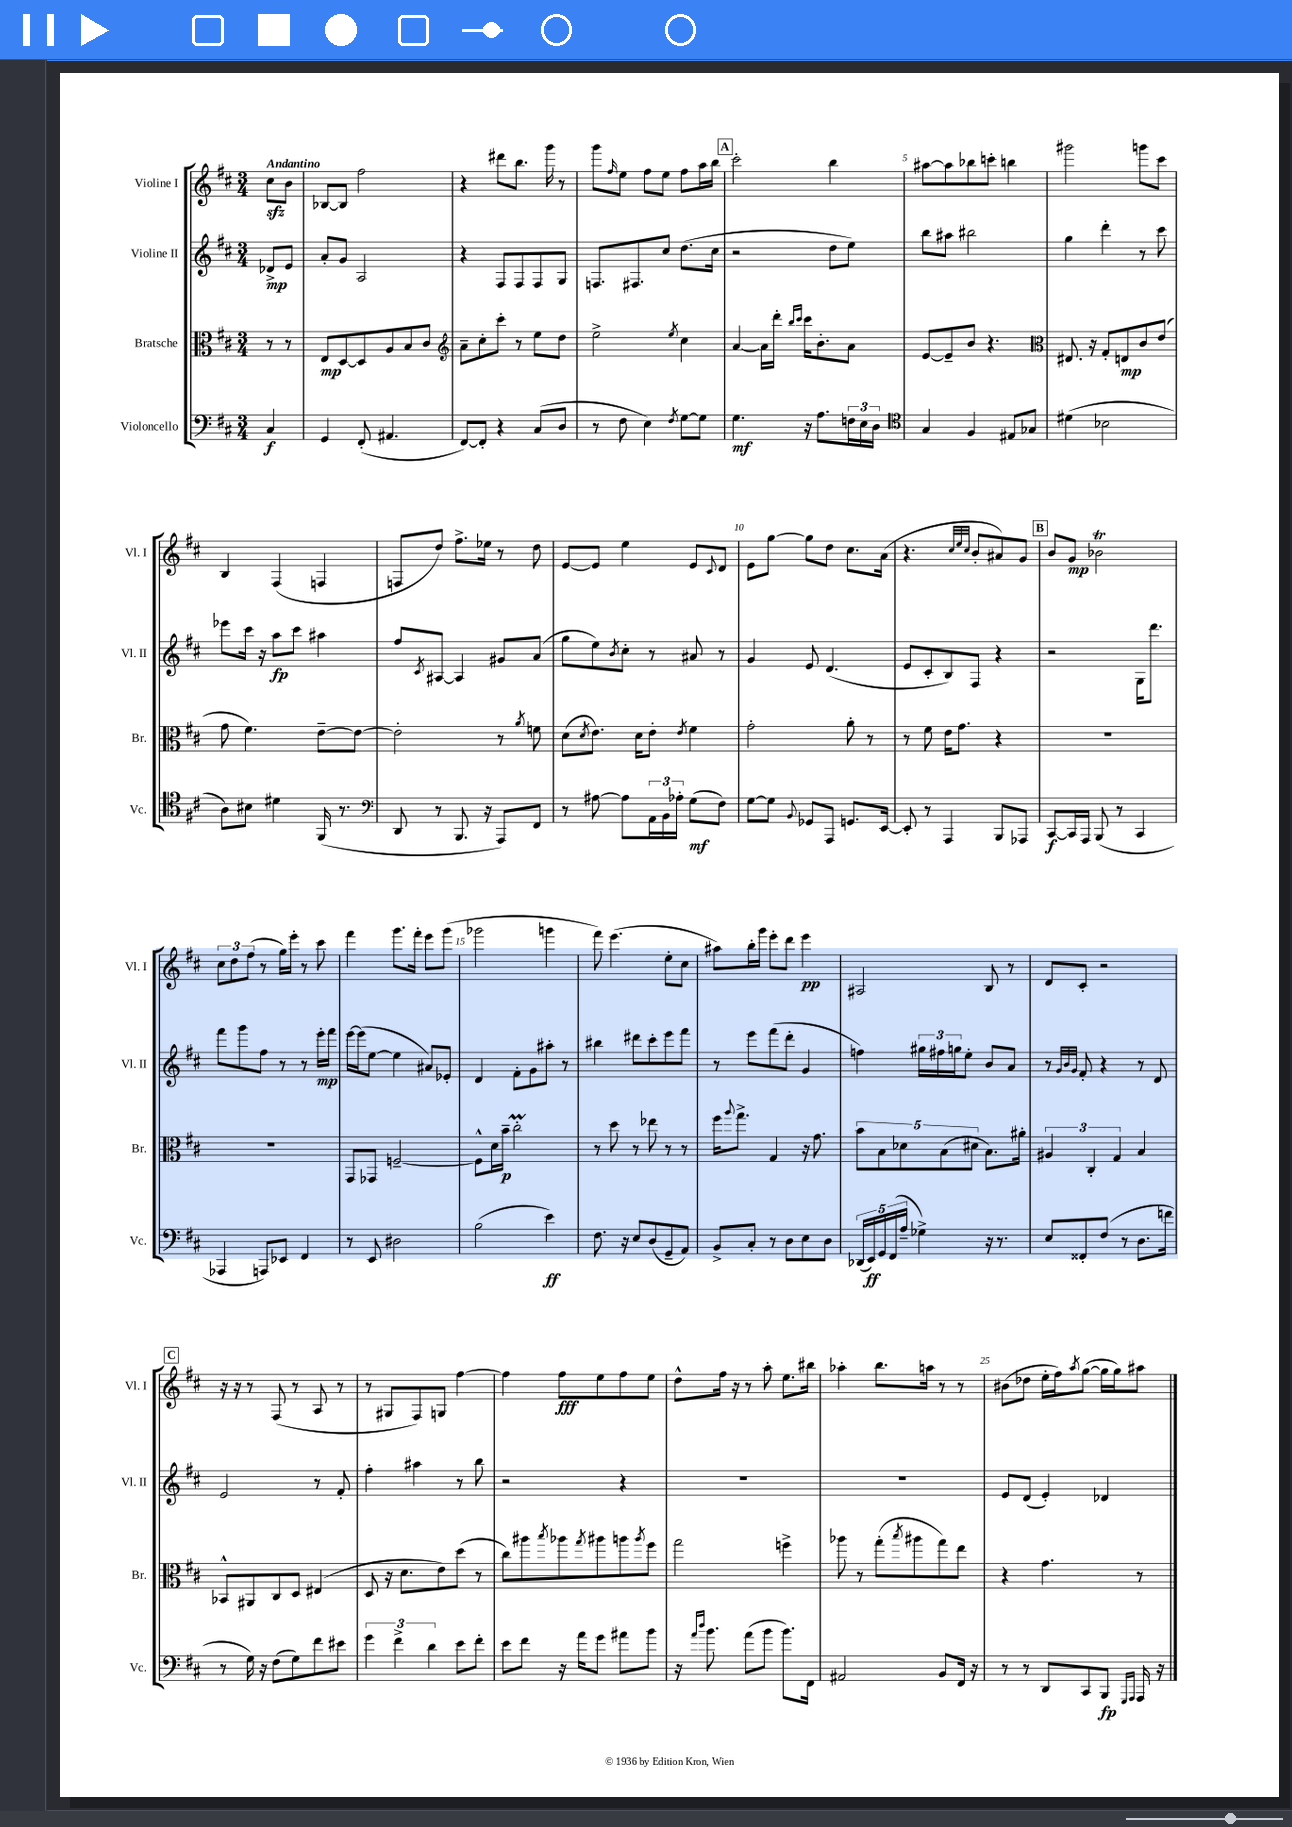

**kern	**dynam	**kern	**dynam	**kern	**dynam	**kern	**dynam
*part4	*part4	*part3	*part3	*part2	*part2	*part1	*part1
*staff4	*staff4	*staff3	*staff3	*staff2	*staff2	*staff1	*staff1
*I"Violoncello	*	*I"Bratsche	*	*I"Violine II	*	*I"Violine I	*
*I'Vc.	*	*I'Br.	*	*I'Vl. II	*	*I'Vl. I	*
*clefF4	*	*clefC3	*	*clefG2	*	*clefG2	*
*k[f#c#]	*	*k[f#c#]	*	*k[f#c#]	*	*k[f#c#]	*
*M3/4	*	*M3/4	*	*M3/4	*	*M3/4	*
=	=	=	=	=	=	=	=
!	!	!	!	!	!	!LO:TX:a:B:t=Andantino	!
4C#/	f	8r	.	8d-X^/L	mp	8cc#zz\L	.
.	.	8r	.	8e/J	.	8b\J	.
=1	=1	=1	=1	=1	=1	=1	=1
4GG/	.	8E/L	mp	8a'/L	.	[8B-X/L	.
.	.	[8D/	.	8g/J	.	8B-/J]	.
(8FF#'/	.	8D/]	.	2A/	.	2ff#\	.
4.AA#X/	.	8A/	.	.	.	.	.
.	.	8B/	.	.	.	.	.
.	.	8c#/J	.	.	.	.	.
=2	=2	=2	=2	=2	=2	=2	=2
*	*	*clefG2	*	*	*	*	*
[8FF#/L)	.	8a~\L	.	4r	.	4r	.
8FF#'/J]	.	8cc#'\	.	.	.	.	.
4r	.	8ccc#'\J	.	8F#/L	.	8ddd#X\L	.
.	.	8r	.	8F#/	.	8.bb\J	.
(8C#/L	.	8ee\L	.	8F#/	.	.	.
.	.	.	.	.	.	16ggg\	.
8D/J	.	8dd\J	.	8G/J	.	8r	.
=3	=3	=3	=3	=3	=3	=3	=3
8r	.	2ee^\	.	8.Fn/L	.	8ggg\L	.
.	.	.	.	.	.	16qqff#/	.
8F#\	.	.	.	.	.	8ee\J	.
.	.	.	.	8.F#X/	.	.	.
4E\)	.	.	.	.	.	8ff#\L	.
.	.	.	.	8cc#/J	.	8ee\J	.
8qF#/	.	8qee/	.	.	.	.	.
[8G\L	.	4cc#\	.	(8.dd\L	.	8ff#\L	.
8G\J]	.	.	.	.	.	16aa\L	.
.	.	.	.	16cc#\Jk	.	16bb\JJ	.
!!LO:REH:place=s1:t=A
=4	=4	=4	=4	=4	=4	=4	=4
4.G\	mf	[4a/	.	2r	.	2ccc#'\	.
.	.	16a\LL]	.	.	.	.	.
.	.	16ddd'\JJ	.	.	.	.	.
.	.	16qqbb/LL	.	.	.	.	.
.	.	16qqccc#/JJ	.	.	.	.	.
16r	.	16ccc#\KL	.	.	.	.	.
8.A\L	.	8.b'\	.	.	.	.	.
.	.	.	.	8dd\L	.	4bb\	.
24Fn\L	.	8a\J	.	8ee\J)	.	.	.
24E\	.	.	.	.	.	.	.
24D\JJ	.	.	.	.	.	.	.
=5	=5	=5	=5	=5	=5	=5	=5
*clefC4	*	*	*	*	*	*	*
4G/	.	[8e/L	.	8bb\L	.	[8aa#X\L	.
.	.	8e~/]	.	8aa#X\J	.	8aa#\]	.
4F#/	.	8b/J	.	2bb#X\	.	8bb-X\	.
.	.	4.r	.	.	.	8cccn'\J	.
8E#X/L	.	.	.	.	.	4bbn\	.
8G-X/J	.	.	.	.	.	.	.
=6	=6	=6	=6	=6	=6	=6	=6
*	*	*clefC3	*	*	*	*	*
(4d#X\	.	8.E#X/	.	4gg\	.	2ggg#X\	.
.	.	16r	.	.	.	.	.
2B-X\	.	8G'/L	.	4ddd'\	.	.	.
.	.	8En/	mp	.	.	.	.
.	.	8c#/	.	8r	.	8gggn\L	.
.	.	(8e/J	.	8ccc#\	.	8ccc#\J	.
!!LO:LB:g=z
=7	=7	=7	=7	=7	=7	=7	=7
8A\L)	.	8g\	.	8eee-X\L	.	4B/	.
8B#X\J	.	4.f#\)	.	16ccc#\Jk	.	.	.
.	.	.	.	16r	.	.	.
4d#X\	.	.	.	8aa\L	fp	(4F#/	.
.	.	.	.	8ccc#\J	.	.	.
(16FF#/	.	[8e~\L	.	4aa#X\	.	4Fn/	.
8.r	.	.	.	.	.	.	.
.	.	8e\J_	.	.	.	.	.
=8	=8	=8	=8	=8	=8	=8	=8
*clefF4	*	*	*	*	*	*	*
8DD/	.	2e'\]	.	8ff#/L	.	8Fn/L	.
.	.	.	.	8qc#/	.	.	.
8r	.	.	.	[8A#X/J	.	8dd/J)	.
8.BBB/	.	.	.	4A#/]	.	8.ff#^\L	.
16r	.	.	.	.	.	16ee-X\Jk	.
8AAA/L)	.	8r	.	8g#X/L	.	8r	.
.	.	8qa/	.	.	.	.	.
8FF#/J	.	8fn\	.	(8a/J	.	8dd\	.
=9	=9	=9	=9	=9	=9	=9	=9
8r	.	(8d\L	.	8gg\L	.	[8e/L	.
.	.	8qd/	.	.	.	.	.
[8A#X\	.	8.e\J)	.	8ee\)	.	8e/J]	.
.	.	.	.	8qb/	.	.	.
8A#\L]	.	.	.	8cc#'\J	.	4ee\	.
.	.	16d\KL	.	.	.	.	.
24AA\L	.	8e'\J	.	8r	.	.	.
24BB\	.	.	.	.	.	.	.
24A-X'\JJ	.	.	.	.	.	.	.
.	.	8qe/	.	.	.	.	.
(8G\L	mf	4f#\	.	8a#X/	.	8e/L	.
.	.	.	.	.	.	8qqc#/	.
8F#\J)	.	.	.	8r	.	8d/J	.
=10	=10	=10	=10	=10	=10	=10	=10
[8G\L	.	2g'\	.	4g/	.	8e\L	.
8G\J]	.	.	.	.	.	[8gg\J	.
8qqBB/	.	.	.	.	.	.	.
8GG-X/L	.	.	.	8e/	.	8gg\L]	.
8AAA/J	.	.	.	(4.d/	.	8dd\J	.
8.GGn/L	.	8a'\	.	.	.	8.cc#\L	.
.	.	8r	.	.	.	.	.
[16EE/Jk	.	.	.	.	.	(16a\Jk	.
=11	=11	=11	=11	=11	=11	=11	=11
8EE'/]	.	8r	.	8e/L	.	4.r	.
8r	.	8f#\	.	8c#'/	.	.	.
4AAA/	.	16e\KL	.	8B/)	.	.	.
.	.	8.g\J	.	.	.	.	.
.	.	.	.	.	.	32qqcc#/LLL	.
.	.	.	.	.	.	32qqee/	.
.	.	.	.	.	.	32qqcc#/JJJ	.
.	.	.	.	8F#/J	.	8b'/L	.
8BBB/L	.	4r	.	4r	.	8a#X/)	.
8AAA-X/J	.	.	.	.	.	8g/J	.
!!LO:REH:place=s1:t=B
=12	=12	=12	=12	=12	=12	=12	=12
[8CC#/L	f	2.r	.	2r	.	8b/L	.
16CC#/L]	.	.	.	.	.	8g/J	mp
16AAA/JJ	.	.	.	.	.	.	.
(8BBB/	.	.	.	.	.	2b-XT\	.
8r	.	.	.	.	.	.	.
4CC#/	.	.	.	16G\KL	.	.	.
.	.	.	.	8.ddd\J	.	.	.
!!LO:LB:g=z
=13	=13	=13	=13	=13	=13	=13	=13
4AAA-X/	.	2.r	.	8fff#\L	.	12cc#\L	.
.	.	.	.	.	.	12dd\	.
.	.	.	.	8ggg\	.	.	.
.	.	.	.	.	.	(12ff#\J	.
8AAAn/L)	.	.	.	8ff#\J	.	8r	.
8EE-X/J	.	.	.	8r	.	16gg\LL)	.
.	.	.	.	.	.	16eee'\JJ	.
4FF#/	.	.	.	8r	.	8r	.
.	.	.	.	16eee'\LL	mp	8ccc#\	.
.	.	.	.	16fff#\JJ	.	.	.
=14	=14	=14	=14	=14	=14	=14	=14
8r	.	8GG/L	.	[16eee\LL	.	4fff#\	.
.	.	.	.	(16eee\J]	.	.	.
8EE/	.	8GG-X/J	.	[8ee\J	.	.	.
2D#X\	.	[2Fn~/	.	4ee\]	.	8.ggg\L	.
.	.	.	.	.	.	16fff#'\Jk	.
.	.	.	.	8a#X/L)	.	8eee\L	.
.	.	.	.	8e-X'/J	.	(8ggg\J	.
=15	=15	=15	=15	=15	=15	=15	=15
(2B\	.	8F^^\L]	.	4d/	.	2ggg-X\	.
.	.	16d\L	.	.	.	.	.
.	.	16b~\JJ	p	.	.	.	.
.	.	2cc#m'\	.	8f#'\L	.	.	.
.	.	.	.	8g\	.	.	.
4e\)	ff	.	.	8aa#X'\J	.	4gggn\	.
.	.	.	.	8r	.	.	.
=16	=16	=16	=16	=16	=16	=16	=16
8.F#\	.	8r	.	4bb#X\	.	8fff#\)	.
.	.	8dd\	.	.	.	(4.eee\	.
16r	.	.	.	.	.	.	.
8E/L	.	8r	.	8ddd#X\L	.	.	.
(8D/	.	8ee-X\	.	8ccc#'\	.	.	.
8GG~/	.	8r	.	8eee\	.	8ee'\L	.
8AA/J)	.	8r	.	8fff#\J	.	8cc#\J	.
=17	=17	=17	=17	=17	=17	=17	=17
8BB^/L	.	16ff#\KL	.	8r	.	8aa#X\L)	.
.	.	8qqaa/	.	.	.	.	.
.	.	8.gg^\J	.	.	.	.	.
8C#'/J	.	.	.	8eee\L	.	16bb'\L	.
.	.	.	.	.	.	16ggg\JJ	.
8r	.	4G/	.	(8fff#\	.	8eee'\L	.
8D\L	.	.	.	8ddd'\J	.	8ddd\J	.
8E\	.	16r	.	4g/	.	4eee\	pp
.	.	8.g\	.	.	.	.	.
8D\J	.	.	.	.	.	.	.
=18	=18	=18	=18	=18	=18	=18	=18
(20DD-X/LL	.	10b\L	.	4ffn\)	.	2A#X/	.
20EE/)	ff	.	.	.	.	.	.
20GG/	.	10B\	.	.	.	.	.
(20FF#/	.	.	.	.	.	.	.
20A~/JJ	.	10d-X\	.	.	.	.	.
4G-X^\)	.	.	.	24gg#X\LL	.	.	.
.	.	.	.	24ff#X\	.	.	.
.	.	(10B\	.	.	.	.	.
.	.	.	.	24ggn\J	.	.	.
.	.	.	.	8ee'\J	.	.	.
.	.	10d#X\J	.	.	.	.	.
16r	.	8.B\L)	.	8b/L	.	8B/	.
8.r	.	.	.	.	.	.	.
.	.	.	.	8a/J	.	8r	.
.	.	16a#X'\Jk	.	.	.	.	.
=19	=19	=19	=19	=19	=19	=19	=19
8E/L	.	6A#X/	.	8r	.	8d/L	.
.	.	.	.	32qqg/LLL	.	.	.
.	.	.	.	32qqb/	.	.	.
.	.	.	.	32qqg/JJJ	.	.	.
8FF##X'/	.	.	.	8f#'/	.	8c#'/J	.
.	.	6C#'/	.	.	.	.	.
(8F#/J	.	.	.	4r	.	2r	.
.	.	6G/	.	.	.	.	.
8r	.	.	.	.	.	.	.
8.D\L	.	4B/	.	8r	.	.	.
.	.	.	.	8d/	.	.	.
16fn\Jk	.	.	.	.	.	.	.
!!LO:LB:g=z
!!LO:REH:place=s1:t=C
=20	=20	=20	=20	=20	=20	=20	=20
8r	.	8BB-X^^/L	.	2e/	.	16r	.
.	.	.	.	.	.	16r	.
16G\)	.	8AA#X/	.	.	.	8r	.
16r	.	.	.	.	.	.	.
(8F#\L	.	8C#/	.	.	.	(8F#/	.
8G\)	.	8D/J	.	.	.	8r	.
8f#\	.	(4E#X/	.	8r	.	8A/	.
8e#X\J	.	.	.	8f#'/	.	8r	.
=21	=21	=21	=21	=21	=21	=21	=21
6g\	.	8D/	.	4ff#'\	.	8r	.
.	.	16r	.	.	.	8G#X/L	.
6f#^\	.	.	.	.	.	.	.
.	.	8.d\L	.	.	.	.	.
.	.	.	.	4aa#X\	.	8F#/)	.
6d\	.	.	.	.	.	.	.
.	.	8e\)	.	.	.	8Gn/J	.
8e\L	.	(8dd\J	.	8r	.	[4ff#\	.
8f#'\J	.	8r	.	8bb\	.	.	.
=22	=22	=22	=22	=22	=22	=22	=22
8e\L	.	8cc#\L)	.	2r	.	4ff#\]	.
8f#\J	.	8aa#X\	.	.	.	.	.
.	.	8qbb/	.	.	.	.	.
16r	.	8aa-X\	.	.	.	8ff#\L	fff
16a\KL	.	.	.	.	.	.	.
.	.	8qgg/	.	.	.	.	.
8g\J	.	8aa#X\	.	.	.	8ee\	.
8a#X\L	.	8aan\	.	4r	.	8ff#\	.
.	.	8qaa/	.	.	.	.	.
8b\J	.	8ff#\J	.	.	.	8ee\J	.
=23	=23	=23	=23	=23	=23	=23	=23
16r	.	2gg\	.	2.r	.	8dd^^\L	.
16qqa/LL	.	.	.	.	.	.	.
16qqdd/JJ	.	.	.	.	.	.	.
8.b\	.	.	.	.	.	.	.
.	.	.	.	.	.	16ff#\Jk	.
.	.	.	.	.	.	16r	.
(8a\L	.	.	.	.	.	8r	.
8b\J	.	.	.	.	.	8aa'\	.
8.b\L)	.	4ffn^\	.	.	.	8.ee\L	.
16FF#\Jk	.	.	.	.	.	16bb#X\Jk	.
=24	=24	=24	=24	=24	=24	=24	=24
2AA#X/	.	8aa-X\	.	2.r	.	4aa-X'\	.
.	.	8r	.	.	.	.	.
.	.	(8gg'\L	.	.	.	8.bb\L	.
.	.	8qbb/	.	.	.	.	.
.	.	8aa#X\	.	.	.	.	.
.	.	.	.	.	.	16aan\Jk	.
8BB/L	.	8gg\)	.	.	.	8r	.
16FF#/Jk	.	8ee\J	.	.	.	8r	.
16r	.	.	.	.	.	.	.
=25	=25	=25	=25	=25	=25	=25	=25
8r	.	4r	.	8e/L	.	(8b#X\L	.
8r	.	.	.	(8d/J	.	8dd-X\J	.
8DD/L	.	4.g\	.	4e'/)	.	16ee'\LL	.
.	.	.	.	.	.	16ff#\J)	.
.	.	.	.	.	.	8qaa/	.
8CC#/	.	.	.	.	.	([8gg\J	.
8BBB/J	fp	.	.	4d-X/	.	16gg\LL]	.
.	.	.	.	.	.	16gg\J)	.
16qqGGG/LL	.	.	.	.	.	.	.
16qqAAA/JJ	.	.	.	.	.	.	.
16AAA/	.	8r	.	.	.	8aa#X\J	.
16r	.	.	.	.	.	.	.
==	==	==	==	==	==	==	==
*-	*-	*-	*-	*-	*-	*-	*-
